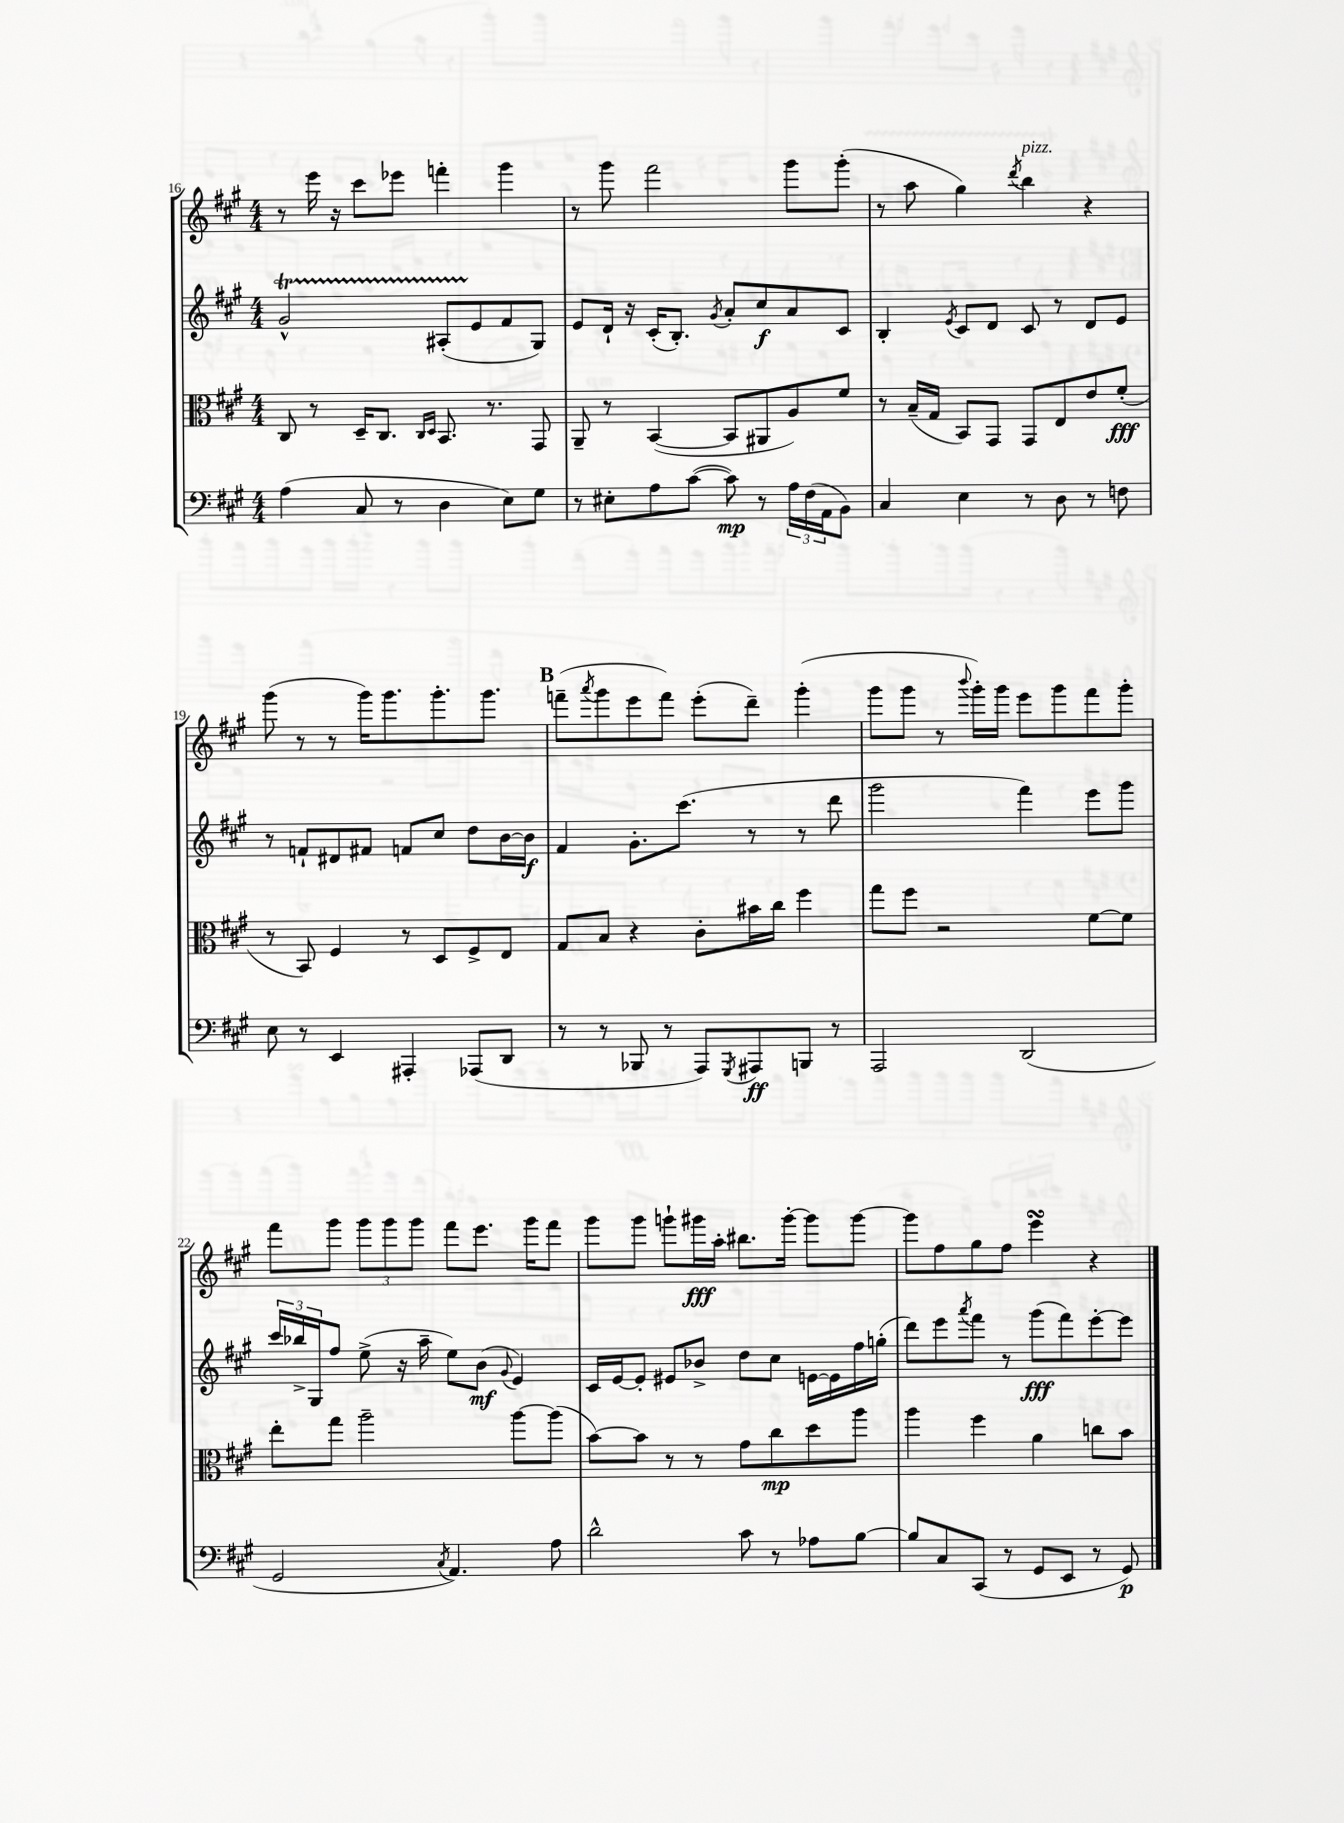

**kern	**dynam	**kern	**dynam	**kern	**dynam	**kern	**dynam
*part4	*part4	*part3	*part3	*part2	*part2	*part1	*part1
*staff4	*staff4	*staff3	*staff3	*staff2	*staff2	*staff1	*staff1
*clefF4	*	*clefC3	*	*clefG2	*	*clefG2	*
*k[f#c#g#]	*	*k[f#c#g#]	*	*k[f#c#g#]	*	*k[f#c#g#]	*
*M4/4	*	*M4/4	*	*M4/4	*	*M4/4	*
=16	=16	=16	=16	=16	=16	=16	=16
(4A\	.	8C#/	.	2g#t^^/	.	8r	.
.	.	8r	.	.	.	16eee\	.
.	.	.	.	.	.	16r	.
8C#/	.	16D~/KL	.	.	.	8ccc#\L	.
.	.	8.C#/J	.	.	.	.	.
8r	.	.	.	.	.	8eee-X\J	.
.	.	16qqC#/LL	.	.	.	.	.
.	.	16qqD/JJ	.	.	.	.	.
4D\	.	8.BB/	.	(8A#XTTT'/L	.	4fffn'\	.
.	.	.	.	8e/	.	.	.
.	.	8.r	.	.	.	.	.
8E\L)	.	.	.	8f#/	.	4ggg#\	.
8G#\J	.	8GG#/	.	8G#/J)	.	.	.
=17	=17	=17	=17	=17	=17	=17	=17
8r	.	8AA~/	.	8e/L	.	8r	.
8E#X'\L	.	8r	.	16d`/Jk	.	8ggg#\	.
.	.	.	.	16r	.	.	.
8A\	.	([4BB/	.	(16c#'/KL	.	2fff#\	.
.	.	.	.	8.B'/J)	.	.	.
([8c#\J	.	.	.	.	.	.	.
.	.	.	.	8qg#/	.	.	.
8c#\])	mp	8BB/L]	.	8a'/L	.	.	.
8r	.	8AA#X/	.	8cc#/	f	.	.
24A\LL	.	8A/)	.	8a/	.	8ggg#\L	.
(24F#\	.	.	.	.	.	.	.
24AA\J	.	.	.	.	.	.	.
8BB\J)	.	8f#/J	.	8c#/J	.	(8ggg#'\J	.
=18	=18	=18	=18	=18	=18	=18	=18
4C#/	.	8r	.	4B'/	.	8r	.
.	.	(16B~/LL	.	.	.	8aa\	.
.	.	16G#/JJ	.	.	.	.	.
.	.	.	.	8qe/	.	.	.
4E\	.	8BB/L)	.	8c#/L	.	4gg#\)	.
.	.	8GG#/J	.	8d/J	.	.	.
.	.	.	.	.	.	8qddd/	.
!	!	!	!	!	!	!LO:TX:a:i:t=pizz.	!
8r	.	8GG#/L	.	8c#/	.	4bb\	.
8D\	.	8E/	.	8r	.	.	.
8r	.	8e/	.	8d/L	.	4r	.
8Fn\	.	(8f#'/J	fff	8e/J	.	.	.
!!LO:LB:g=z
=19	=19	=19	=19	=19	=19	=19	=19
8E\	.	8r	.	8r	.	(8ggg#\	.
8r	.	8BB/)	.	8fn`/L	.	8r	.
4EE/	.	4F#/	.	8d#X/	.	8r	.
.	.	.	.	8f#X/J	.	16ggg#\KL)	.
.	.	.	.	.	.	8.ggg#\	.
4AAA#X'/	.	8r	.	8fn/L	.	.	.
.	.	8D/L	.	8cc#/J	.	8.ggg#'\	.
(8AAA-X/L	.	8F#^/	.	8dd\L	.	.	.
.	.	.	.	.	.	8.ggg#\J	.
8DD/J	.	8E/J	.	[16b\L	.	.	.
.	.	.	.	16b\JJ]	f	.	.
!!LO:REH:place=s1:t=B
=20	=20	=20	=20	=20	=20	=20	=20
8r	.	8G#/L	.	4f#/	.	(8fffn~\L	.
.	.	.	.	.	.	8qaaa/	.
8r	.	8B/J	.	.	.	8ggg#\	.
8BBB-X/	.	4r	.	8.g#'\L	.	8eee\	.
8r	.	.	.	.	.	8fff\J)	.
.	.	.	.	(8.ccc#\J	.	.	.
8AAA/L)	.	8c#'\L	.	.	.	(8eee'\L	.
8qGGG#/	.	.	.	.	.	.	.
8AAA#X/	ff	16b#X\L	.	8r	.	8ddd~\J)	.
.	.	16cc#\JJ	.	.	.	.	.
8BBBn/J	.	4ff#\	.	8r	.	(4ggg#'\	.
8r	.	.	.	8ddd\	.	.	.
=21	=21	=21	=21	=21	=21	=21	=21
2AAA/	.	8gg#\L	.	2ggg#\	.	8ggg#\L	.
.	.	8ff#\J	.	.	.	8ggg#\J	.
.	.	2r	.	.	.	8r	.
.	.	.	.	.	.	8qqbbb/	.
.	.	.	.	.	.	16ggg#'\LL)	.
.	.	.	.	.	.	16ggg#\JJ	.
(2DD/	.	.	.	4fff#\)	.	8eee\L	.
.	.	.	.	.	.	8ggg#\	.
.	.	[8f#\L	.	8eee\L	.	8fff#\	.
.	.	8f#\J]	.	8ggg#\J	.	8ggg#'\J	.
!!LO:LB:g=z
=22	=22	=22	=22	=22	=22	=22	=22
2GG#/	.	8ee'\L	.	24ccc#/LL	.	8fff#\L	.
.	.	.	.	24bb-X^/	.	.	.
.	.	.	.	24G#/J	.	.	.
.	.	8gg#\J	.	8ff#/J	.	8ggg#\J	.
.	.	2aa~\	.	(8ee^\	.	12ggg#\L	.
.	.	.	.	.	.	12ggg#\	.
.	.	.	.	16r	.	.	.
.	.	.	.	.	.	12ggg#\J	.
.	.	.	.	16aa~\	.	.	.
8qC#/	.	.	.	.	.	.	.
4.AA/)	.	.	.	8ee\L)	.	8fff#\L	.
.	.	.	.	(8b\J	mf	8.eee\J	.
.	.	.	.	8qqg#/	.	.	.
.	.	[8aa\L	.	4e/)	.	.	.
.	.	.	.	.	.	16ggg#\KL	.
8A\	.	(8aa\J]	.	.	.	8fff#\J	.
=23	=23	=23	=23	=23	=23	=23	=23
2d^^\	.	[8b\L)	.	16c#/LL	.	8ggg#\L	.
.	.	.	.	[16e/J	.	.	.
.	.	8b\J]	.	8e'/J]	.	8ggg#\J	.
.	.	8r	.	8e#X/L	.	8gggn`\L	.
.	.	8r	.	8b-X^/J	.	16ggg#X\L	fff
.	.	.	.	.	.	16aa'\JJ	.
8c#\	.	8g#\L	.	8dd\L	.	8.bb#X\L	.
8r	.	8cc#\	mp	8cc#\J	.	.	.
.	.	.	.	.	.	[16ggg#'\Jk	.
8A-X\L	.	8dd\	.	[16en\LL	.	8ggg#\L]	.
.	.	.	.	16e\]	.	.	.
[8B\J	.	8aa\J	.	16ff#\	.	[8ggg#\J	.
.	.	.	.	(16ggn'\JJ	.	.	.
=24	=24	=24	=24	=24	=24	=24	=24
8B/L]	.	4aa\	.	8ddd\L)	.	8ggg#\L]	.
8C#/	.	.	.	8eee\	.	8ff#\	.
.	.	.	.	8qaaa/	.	.	.
(8CC#/J	.	4ff#\	.	8fff#\J	.	8gg#\	.
8r	.	.	.	8r	.	8ff#\J	.
8GG#/L	.	4a\	.	(8ggg#\L	fff	4eeesSSS\	.
8EE/J	.	.	.	8fff#\)	.	.	.
8r	.	8ccn\L	.	[8eee'\	.	4r	.
8GG#/)	p	8b\J	.	8eee\J]	.	.	.
==	==	==	==	==	==	==	==
*-	*-	*-	*-	*-	*-	*-	*-
